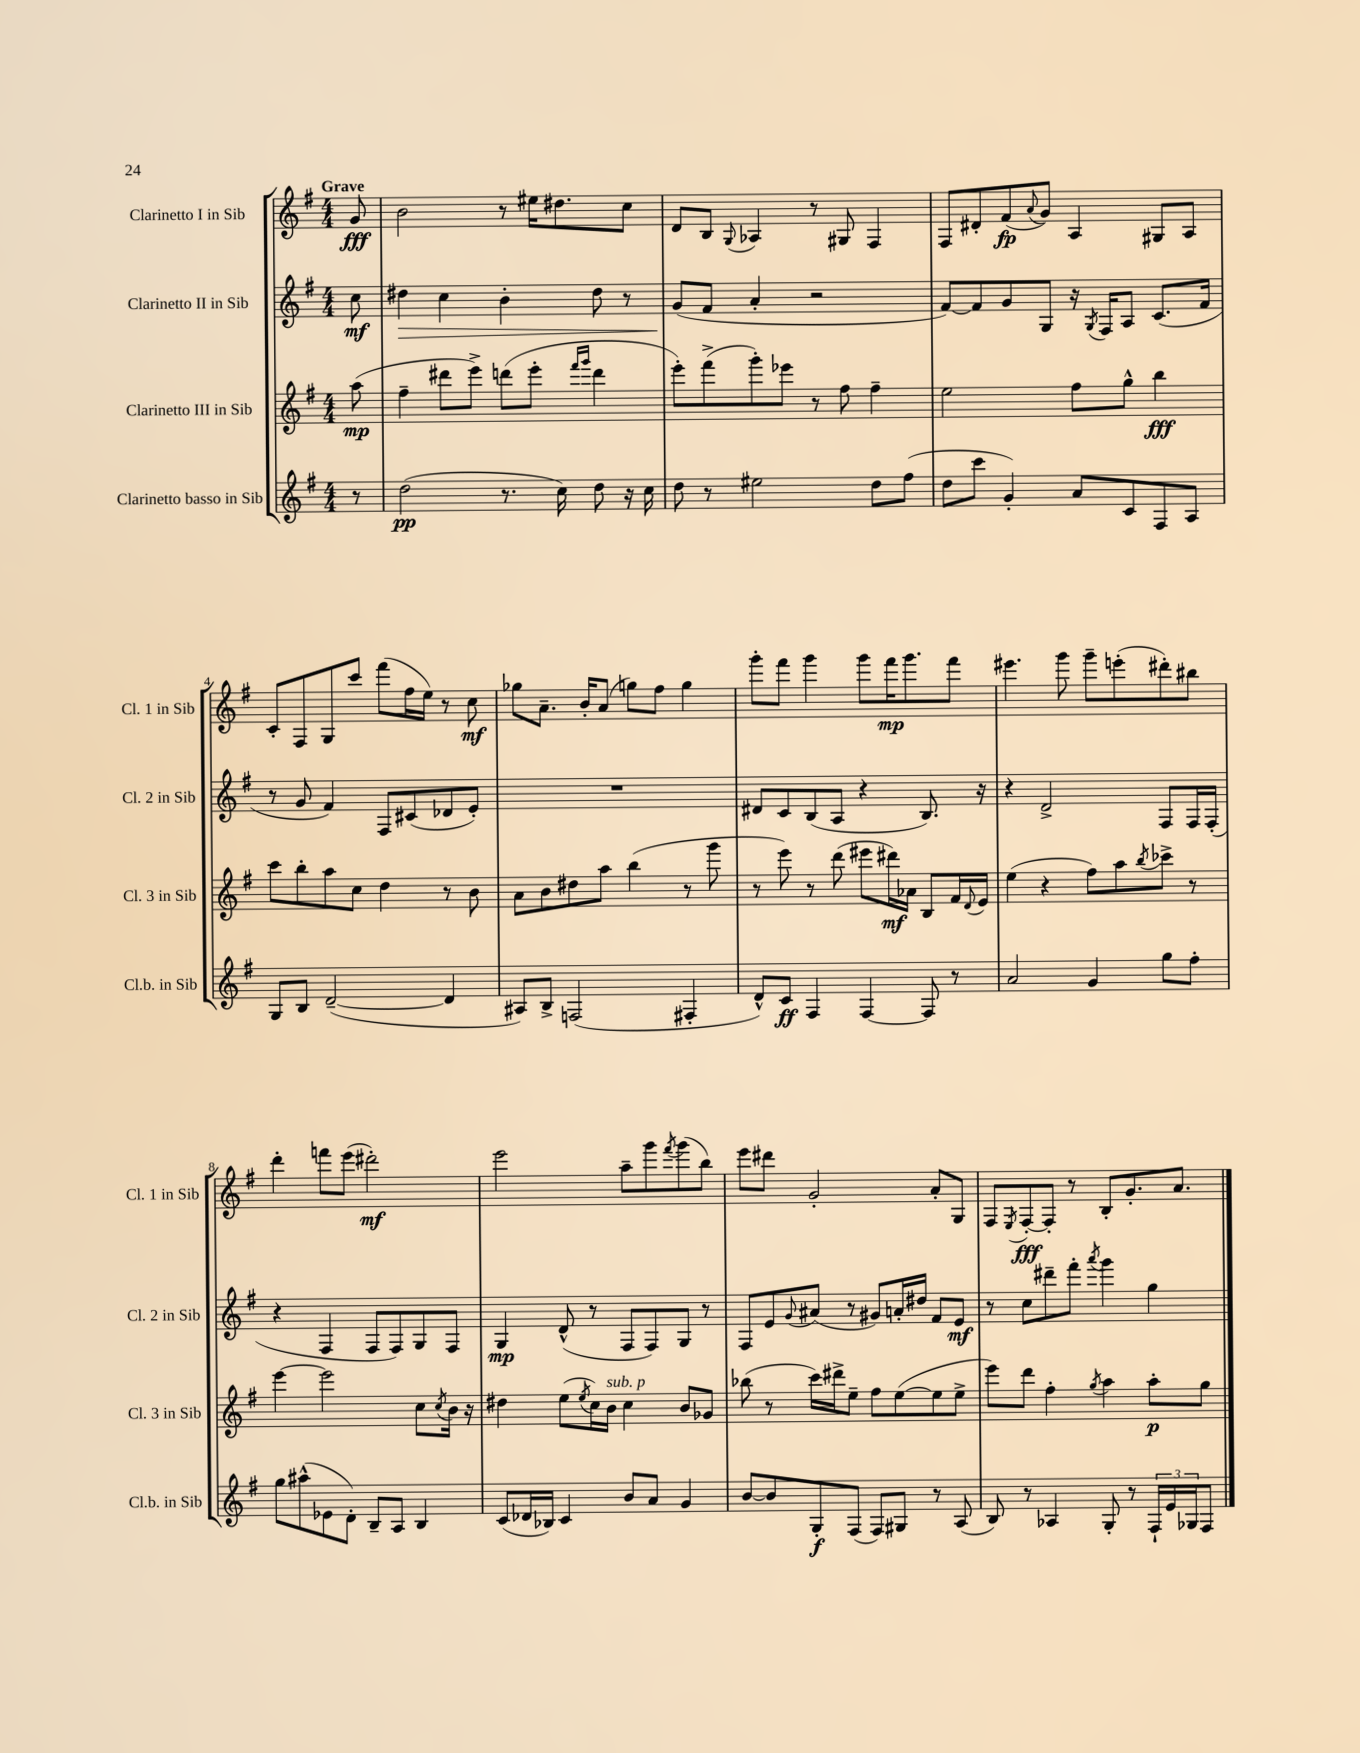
<<
\new StaffGroup <<
\new Staff = "s0" \with { instrumentName = "Clarinetto I in Sib" shortInstrumentName = "Cl. 1 in Sib" } {
    \clef treble \key g \major \numericTimeSignature \time 4/4 \partial 8 \tempo "Grave"
    g'8\fff |
    b'2 r8 eis''16 dis''8. c''8 |
    d'8 b8 \appoggiatura { g8 } aes4 r8 gis8 fis4 |
    fis8 dis'8-. fis'8\fp( \appoggiatura { a'8 } g'8) a4 gis8 a8 |
    c'8-. fis8 g8 c'''8 fis'''8( fis''16 e''16) r8 c''8\mf |
    ges''8 a'8.-- b'16-. a'8( g''8) fis''8 g''4 |
    g'''8-. fis'''8 g'''4 g'''8 fis'''16\mp g'''8. fis'''8 |
    eis'''4. g'''8 g'''8-- e'''8-.( dis'''8-.) bis''8 |
    d'''4-. f'''8 e'''8( dis'''2-.\mf) |
    e'''2 a''8-- g'''8 \acciaccatura { fis'''8 } g'''8( b''8) |
    e'''8 dis'''8 g'2-. a'8-. g8 |
    fis8 \acciaccatura { e8 } fis8~-.\fff fis8-. r8 b8-. g'8.-. a'8. \bar "|." |
}
\new Staff = "s1" \with { instrumentName = "Clarinetto II in Sib" shortInstrumentName = "Cl. 2 in Sib" } {
    \clef treble \key g \major \numericTimeSignature \time 4/4 \partial 8
    c''8\mf |
    dis''4\> c''4 b'4-. dis''8 r8 |
    g'8\!( fis'8 a'4-. r2 |
    fis'8~) fis'8 g'8 g8 r16 \acciaccatura { g8 } fis16 a8 c'8.( fis'16 |
    r8 g'8 fis'4) fis8 cis'8( des'8 e'8-.) |
    R1 |
    dis'8 c'8 b8( a8 r4 b8.) r16 |
    r4 d'2-> fis8 fis16 fis16-.( |
    r4 fis4 fis8 fis8) g8 fis8 |
    g4\mp d'8-^( r8 fis8 fis8) g8 r8 |
    fis8 e'8 \appoggiatura { g'8 } ais'8( r8 gis'8) a'16-. dis''16 fis'8 e'8\mf |
    r8 c''8 dis'''8-- fis'''8-. \acciaccatura { a'''8 } g'''4 g''4 \bar "|." |
}
\new Staff = "s2" \with { instrumentName = "Clarinetto III in Sib" shortInstrumentName = "Cl. 3 in Sib" } {
    \clef treble \key g \major \numericTimeSignature \time 4/4 \partial 8
    a''8\mp( |
    fis''4-- dis'''8 e'''8->) d'''8( e'''8-. \grace { fis'''16 g'''16 } d'''4 |
    e'''8-.) fis'''8->( g'''8-.) ees'''8 r8 fis''8 fis''4-- |
    e''2 fis''8 g''8-^ b''4\fff |
    c'''8 b''8-. a''8 c''8 d''4 r8 b'8 |
    a'8 b'8 dis''8 a''8 b''4( r8 g'''8 |
    r8 e'''8) r8 d'''8( eis'''8 dis'''16\mf) aes'16 b8 fis'16 \appoggiatura { d'8 } e'16 |
    e''4( r4 fis''8) a''8 \acciaccatura { b''8 } ces'''8-> r8 |
    e'''4~ e'''2 c''8 \acciaccatura { c''8 } b'16 r16 |
    dis''4 e''8( \acciaccatura { e''8 } c''16) b'16^\markup { \italic "sub. p" } c''4 b'8 ges'8 |
    bes''8( r8 c'''16) dis'''16-> e''8-- fis''8 e''8~( e''8 e''8-> |
    e'''8) d'''8 fis''4-. \acciaccatura { g''8 } a''4 a''8-.\p g''8 \bar "|." |
}
\new Staff = "s3" \with { instrumentName = "Clarinetto basso in Sib" shortInstrumentName = "Cl.b. in Sib" } {
    \clef treble \key g \major \numericTimeSignature \time 4/4 \partial 8
    r8 |
    d''2\pp( r8. c''16) d''8 r16 c''16 |
    d''8 r8 eis''2 d''8 fis''8( |
    d''8 c'''8 g'4-.) a'8 c'8 fis8 a8 |
    g8 b8 d'2~--( d'4 |
    ais8) b8-> f2( fis4-. |
    d'8-^) c'8\ff fis4 fis4~ fis8 r8 |
    a'2 g'4 g''8 fis''8-. |
    g''8 ais''8-^( ees'8 d'8-.) b8-- a8 b4 |
    c'8( des'16 bes16) c'4 b'8 a'8 g'4 |
    b'8~ b'8 g8-.\f fis8( fis8) gis8 r8 a8( |
    b8) r8 aes4 g8-. r8 \tuplet 3/2 { fis16-! e'16 ges16 } fis8 \bar "|." |
}
>>
>>
